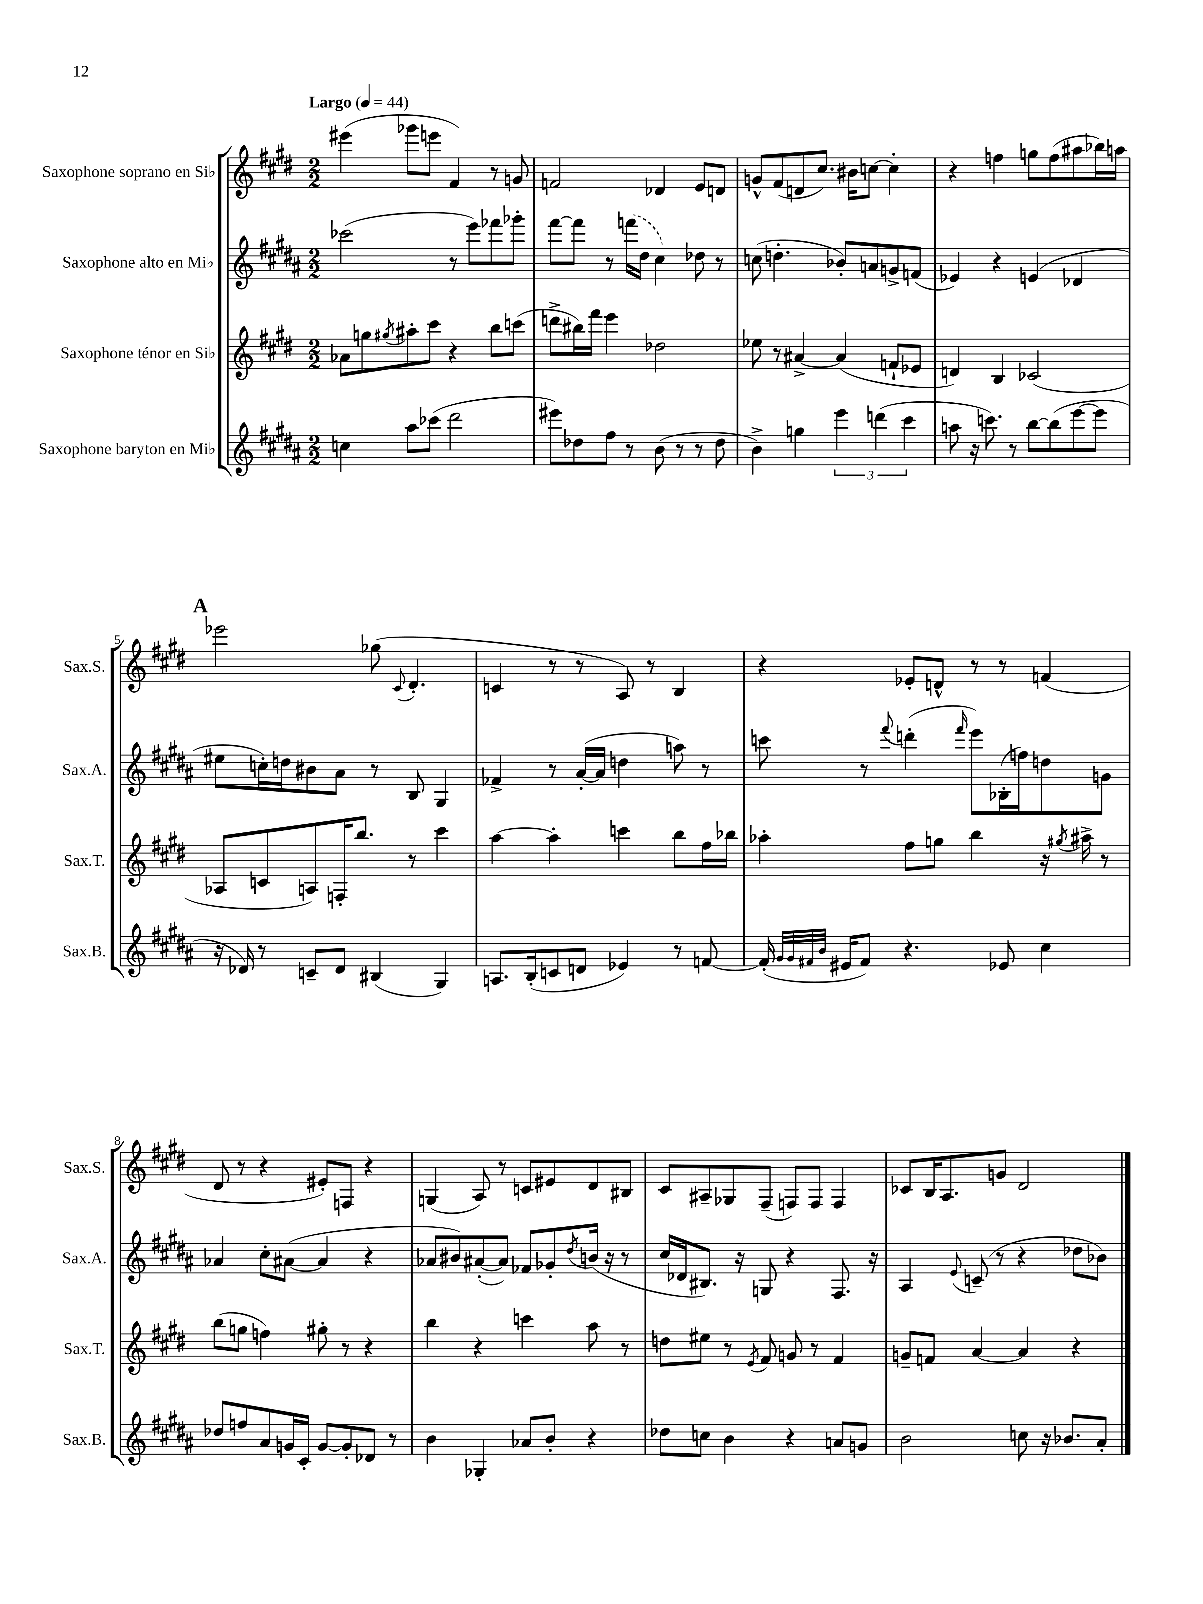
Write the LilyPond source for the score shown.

<<
\new StaffGroup <<
\new Staff = "s0" \with { instrumentName = "Saxophone soprano en Sib" shortInstrumentName = "Sax.S." } {
    \clef treble \key e \major \numericTimeSignature \time 2/2 \tempo "Largo" 4 = 44
    eis'''4( ges'''8 e'''8 fis'4) r8 g'8 |
    f'2 des'4 e'8 d'8 |
    g'8-^ fis'8( d'8 cis''8.) bis'16 c''8~ c''4-. |
    r4 f''4 g''8 f''8( ais''8 bes''16) a''16 |
    \mark \markup { \bold "A" } ees'''2 ges''8( \appoggiatura { cis'8 } dis'4.-. |
    c'4 r8 r8 a8) r8 b4 |
    r4 ees'8-. d'8-^ r8 r8 f'4( |
    dis'8 r8 r4 eis'8-.) f8 r4 |
    g4( a8) r8 c'8 eis'8 dis'8 bis8 |
    cis'8 ais8-- ges8 fis8--( f8) f8 f4 |
    ces'8 b16 a8. g'8 dis'2 \bar "|." |
}
\new Staff = "s1" \with { instrumentName = "Saxophone alto en Mib" shortInstrumentName = "Sax.A." } {
    \clef treble \key b \major \numericTimeSignature \time 2/2
    ces'''2( r8 e'''8) fes'''8 ges'''8-. |
    fis'''8~ fis'''8 r8 \once \slurDashed f'''16( dis''16 cis''4) des''8 r8 |
    c''8( d''4.-. bes'8-.) a'8 g'8-> f'8( |
    ees'4) r4 e'4( des'4 |
    \mark \markup { \bold "A" } eis''8 c''16-.) d''16 bis'8 ais'8 r8 b8 gis4 |
    fes'4-> r8 ais'16~-.( ais'16 d''4 a''8) r8 |
    c'''8 r8 \appoggiatura { fis'''8 } d'''4-.( \grace { fis'''16 } e'''8) bes16-.( f''16) d''8 g'8 |
    aes'4 cis''8-. ais'8~( ais'4 r4 |
    aes'8 bis'8) ais'8~-.( ais'8) fes'8 ges'8-. \acciaccatura { dis''8 } b'16( r16 r8 |
    cis''16 des'16 bis8.) r16 g8 r4 fis8. r16 |
    ais4 \appoggiatura { e'8 } c'8--( r8 r4 des''8 bes'8) \bar "|." |
}
\new Staff = "s2" \with { instrumentName = "Saxophone ténor en Sib" shortInstrumentName = "Sax.T." } {
    \clef treble \key e \major \numericTimeSignature \time 2/2
    aes'8 g''8 \acciaccatura { gis''8 } ais''8-. cis'''8 r4 b''8 c'''8( |
    d'''8-> bis''16) fis'''16 e'''4 des''2 |
    ees''8 r8 ais'4~-> ais'4( f'8-! ees'8 |
    d'4) b4 ces'2( |
    \mark \markup { \bold "A" } aes8 c'8 a8) f16-. b''8. r8 cis'''4 |
    a''4~ a''4-. c'''4 b''8 fis''16 bes''16 |
    aes''4-. fis''8 g''8 b''4 r16 \acciaccatura { gis''8 } ais''16-> r8 |
    b''8( g''8 f''4) gis''8-. r8 r4 |
    b''4 r4 c'''4 a''8 r8 |
    d''8 eis''8 r8 \acciaccatura { e'8 } fis'8 g'8 r8 fis'4 |
    g'8-- f'8 a'4~ a'4 r4 \bar "|." |
}
\new Staff = "s3" \with { instrumentName = "Saxophone baryton en Mib" shortInstrumentName = "Sax.B." } {
    \clef treble \key b \major \numericTimeSignature \time 2/2
    c''4 ais''8 ces'''8( dis'''2 |
    eis'''8) des''8 fis''8 r8 b'8( r8 r8 des''8 |
    b'4->) g''4 \tuplet 3/2 { e'''4 d'''4( cis'''4 } |
    a''8 r16 c'''8.) r8 b''8~ b''8( e'''8~ e'''8 |
    \mark \markup { \bold "A" } r16 des'16) r8 c'8-- des'8 bis4( gis4) |
    a8. b16-.( c'8 d'8 ees'4) r8 f'8~ |
    f'16-.( \grace { gis'32 gis'32 fis'32 b'32 } eis'16 fis'8) r4. ees'8 cis''4 |
    des''8 f''8 ais'8 g'16 cis'16-. g'8~ g'8-. des'8 r8 |
    b'4 ges4-. aes'8 b'8-. r4 |
    des''8 c''8 b'4 r4 a'8 g'8 |
    b'2 c''8 r16 bes'8. ais'8-. \bar "|." |
}
>>
>>
